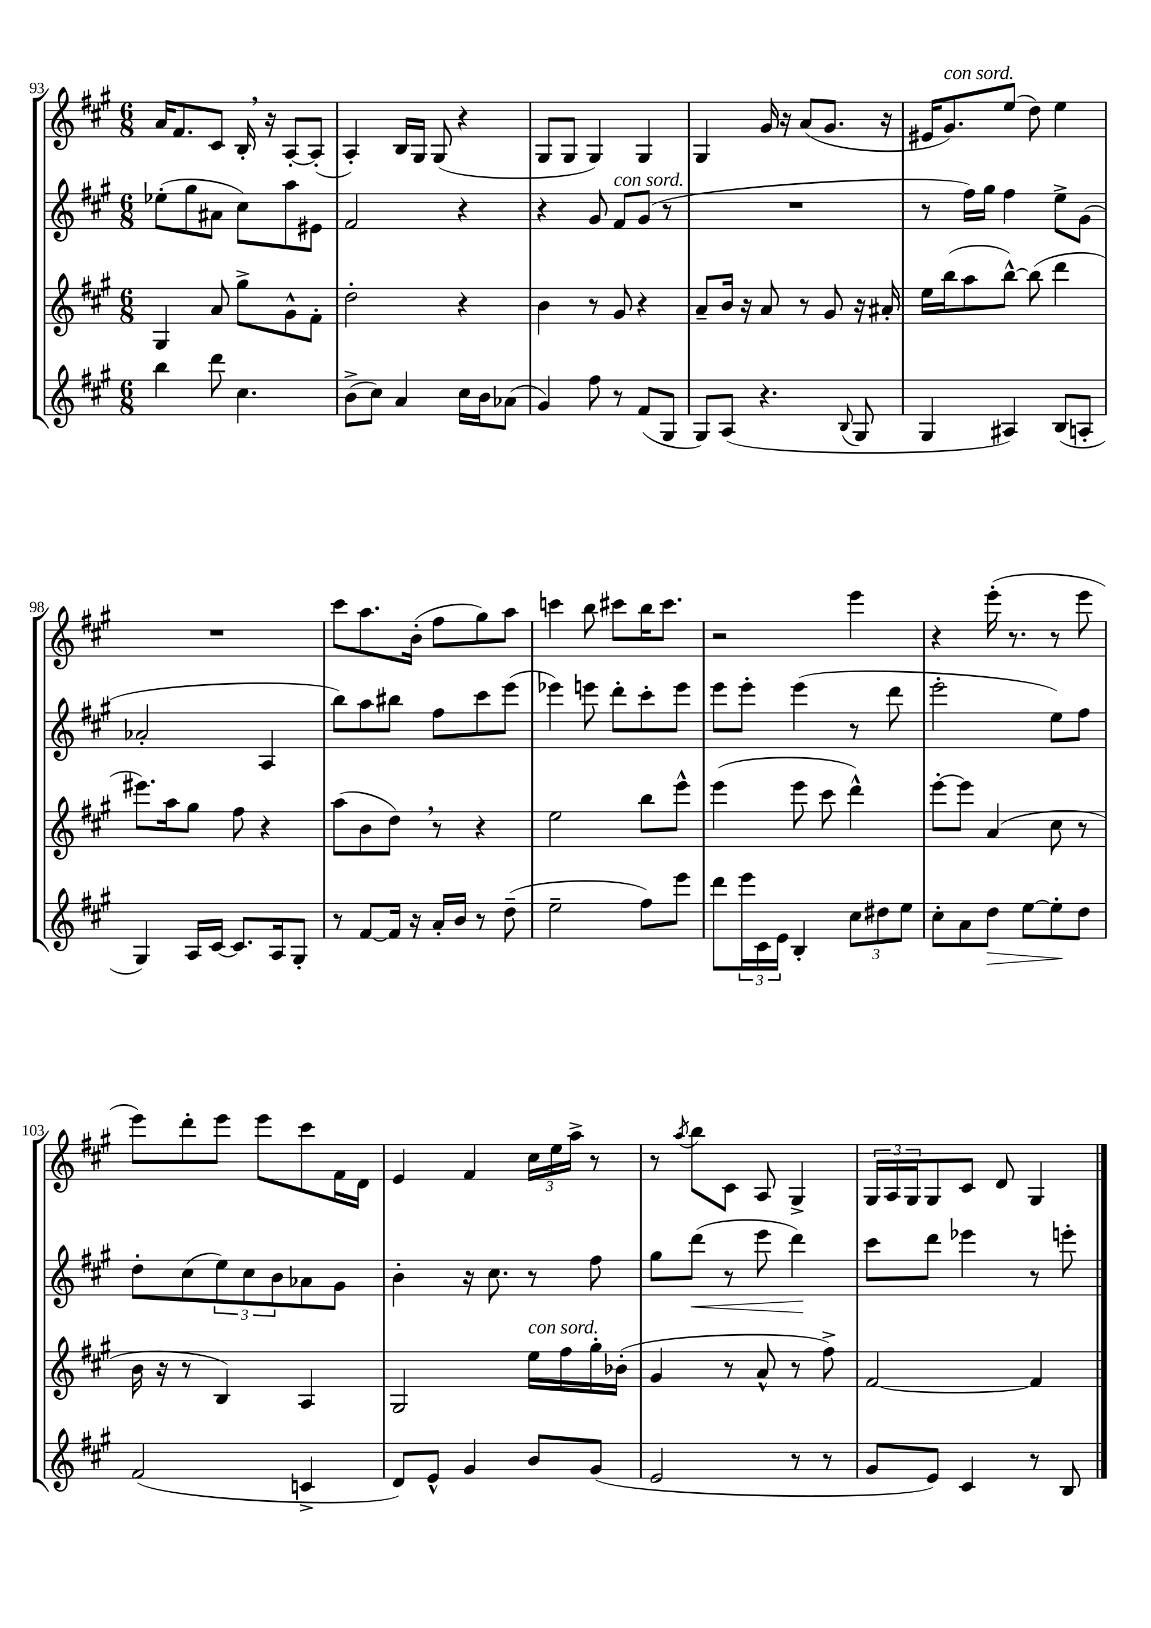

**kern	**kern	**kern	**kern
*staff4	*staff3	*staff2	*staff1
*clefG2	*clefG2	*clefG2	*clefG2
*k[f#c#g#]	*k[f#c#g#]	*k[f#c#g#]	*k[f#c#g#]
*M6/8	*M6/8	*M6/8	*M6/8
4bb	4G#	(8ee-'	16a
.	.	.	8.f#
.	.	8gg#	.
8ddd	8a	8a#	8c#
4.cc#	8gg#^	8cc#)	16B'
.	.	.	16r
.	8g#^^	8aa	[8A'
.	8f#'	8e#	(8A']
=	=	=	=
(8b^	2dd'	2f#	4A')
8cc#)	.	.	.
4a	.	.	16B
.	.	.	16G#
.	.	.	(8G#
16cc#	4r	4r	4r
16b	.	.	.
(8a-	.	.	.
=	=	=	=
4g#)	4b	4r	8G#
.	.	.	8G#
8ff#	8r	8g#	4G#)
8r	8g#	8f#	.
(8f#	4r	(8g#	4G#
8G#	.	8r	.
=	=	=	=
8G#)	8a~	2.r	4G#
(8A	16b	.	.
.	16r	.	.
4.r	8a	.	16g#
.	.	.	16r
.	8r	.	(8a
.	8g#	.	8.g#
8qqB	.	.	.
8G#	16r	.	.
.	16a#'	.	16r
=	=	=	=
4G#	16ee	8r	16e#
.	(16bb	.	8.g#)
.	8aa	16ff#)	.
.	.	16gg#	.
4A#)	[8bb^^)	4ff#	(8ee
.	(8bb]	.	8dd)
(8B	4ddd	8ee^	4ee
8A'	.	(8g#	.
=	=	=	=
4G#)	8.eee#)	2a-'	2.r
.	16aa	.	.
16A	8gg#	.	.
[16c#	.	.	.
8.c#]	8ff#	.	.
.	4r	4A	.
16A	.	.	.
8G#'	.	.	.
=	=	=	=
8r	(8aa	8bb)	8ccc#
[8f#	8b	8aa	8.aa
16f#]	8dd)	8bb#	.
16r	.	.	(16b'
16a'	8r	8ff#	8ff#
16b	.	.	.
8r	4r	8ccc#	8gg#)
(8dd~	.	(8eee	8aa
=	=	=	=
2ee~	2ee	4eee-)	4ccc
.	.	8eee	8bb
.	.	8ddd'	8ccc#
8ff#)	8bb	8ccc#'	16bb
.	.	.	8.ccc#
8eee	8eee^^	8eee	.
=	=	=	=
8ddd	(4eee	8eee	2r
24eee	.	8eee'	.
24c#	.	.	.
24e	.	.	.
4B'	8eee	(4eee	.
.	8ccc#	.	.
12cc#	4ddd^^)	8r	4eee
12dd#	.	.	.
.	.	8ddd	.
12ee	.	.	.
=	=	=	=
8cc#'	[8eee'	2eee'	4r
8a	8eee]	.	.
8dd	(4a	.	(16eee'
.	.	.	8.r
[8ee	.	.	.
8ee']	8cc#	8ee)	8r
8dd	8r	8ff#	8eee
=	=	=	=
(2f#	16b	8dd'	8eee)
.	16r	.	.
.	8r	(8cc#	8ddd'
.	4B)	12ee)	8eee
.	.	12cc#	.
.	.	.	8eee
.	.	12b	.
4c^	4A	8a-	8ccc#
.	.	8g#	16f#
.	.	.	16d
=	=	=	=
8d)	2G#	4b'	4e
8e^^	.	.	.
4g#	.	16r	4f#
.	.	8.cc#	.
8b	16ee	8r	24cc#
.	.	.	24ee
.	16ff#	.	.
.	.	.	24aa^
(8g#	16gg#'	8ff#	8r
.	(16b-'	.	.
=	=	=	=
2e	4g#	8gg#	8r
.	.	.	8qaa
.	.	(8ddd	8bb
.	8r	8r	8c#
.	8a^^	8eee	8A
8r	8r	4ddd)	4G#^
8r	8ff#^)	.	.
=	=	=	=
8g#	[2f#	8ccc#	24G#
.	.	.	24A
.	.	.	24G#
8e)	.	8ddd	8G#
4c#	.	4eee-	8c#
.	.	.	8d
8r	4f#]	8r	4G#
8B	.	8eee'	.
==	==	==	==
*-	*-	*-	*-
